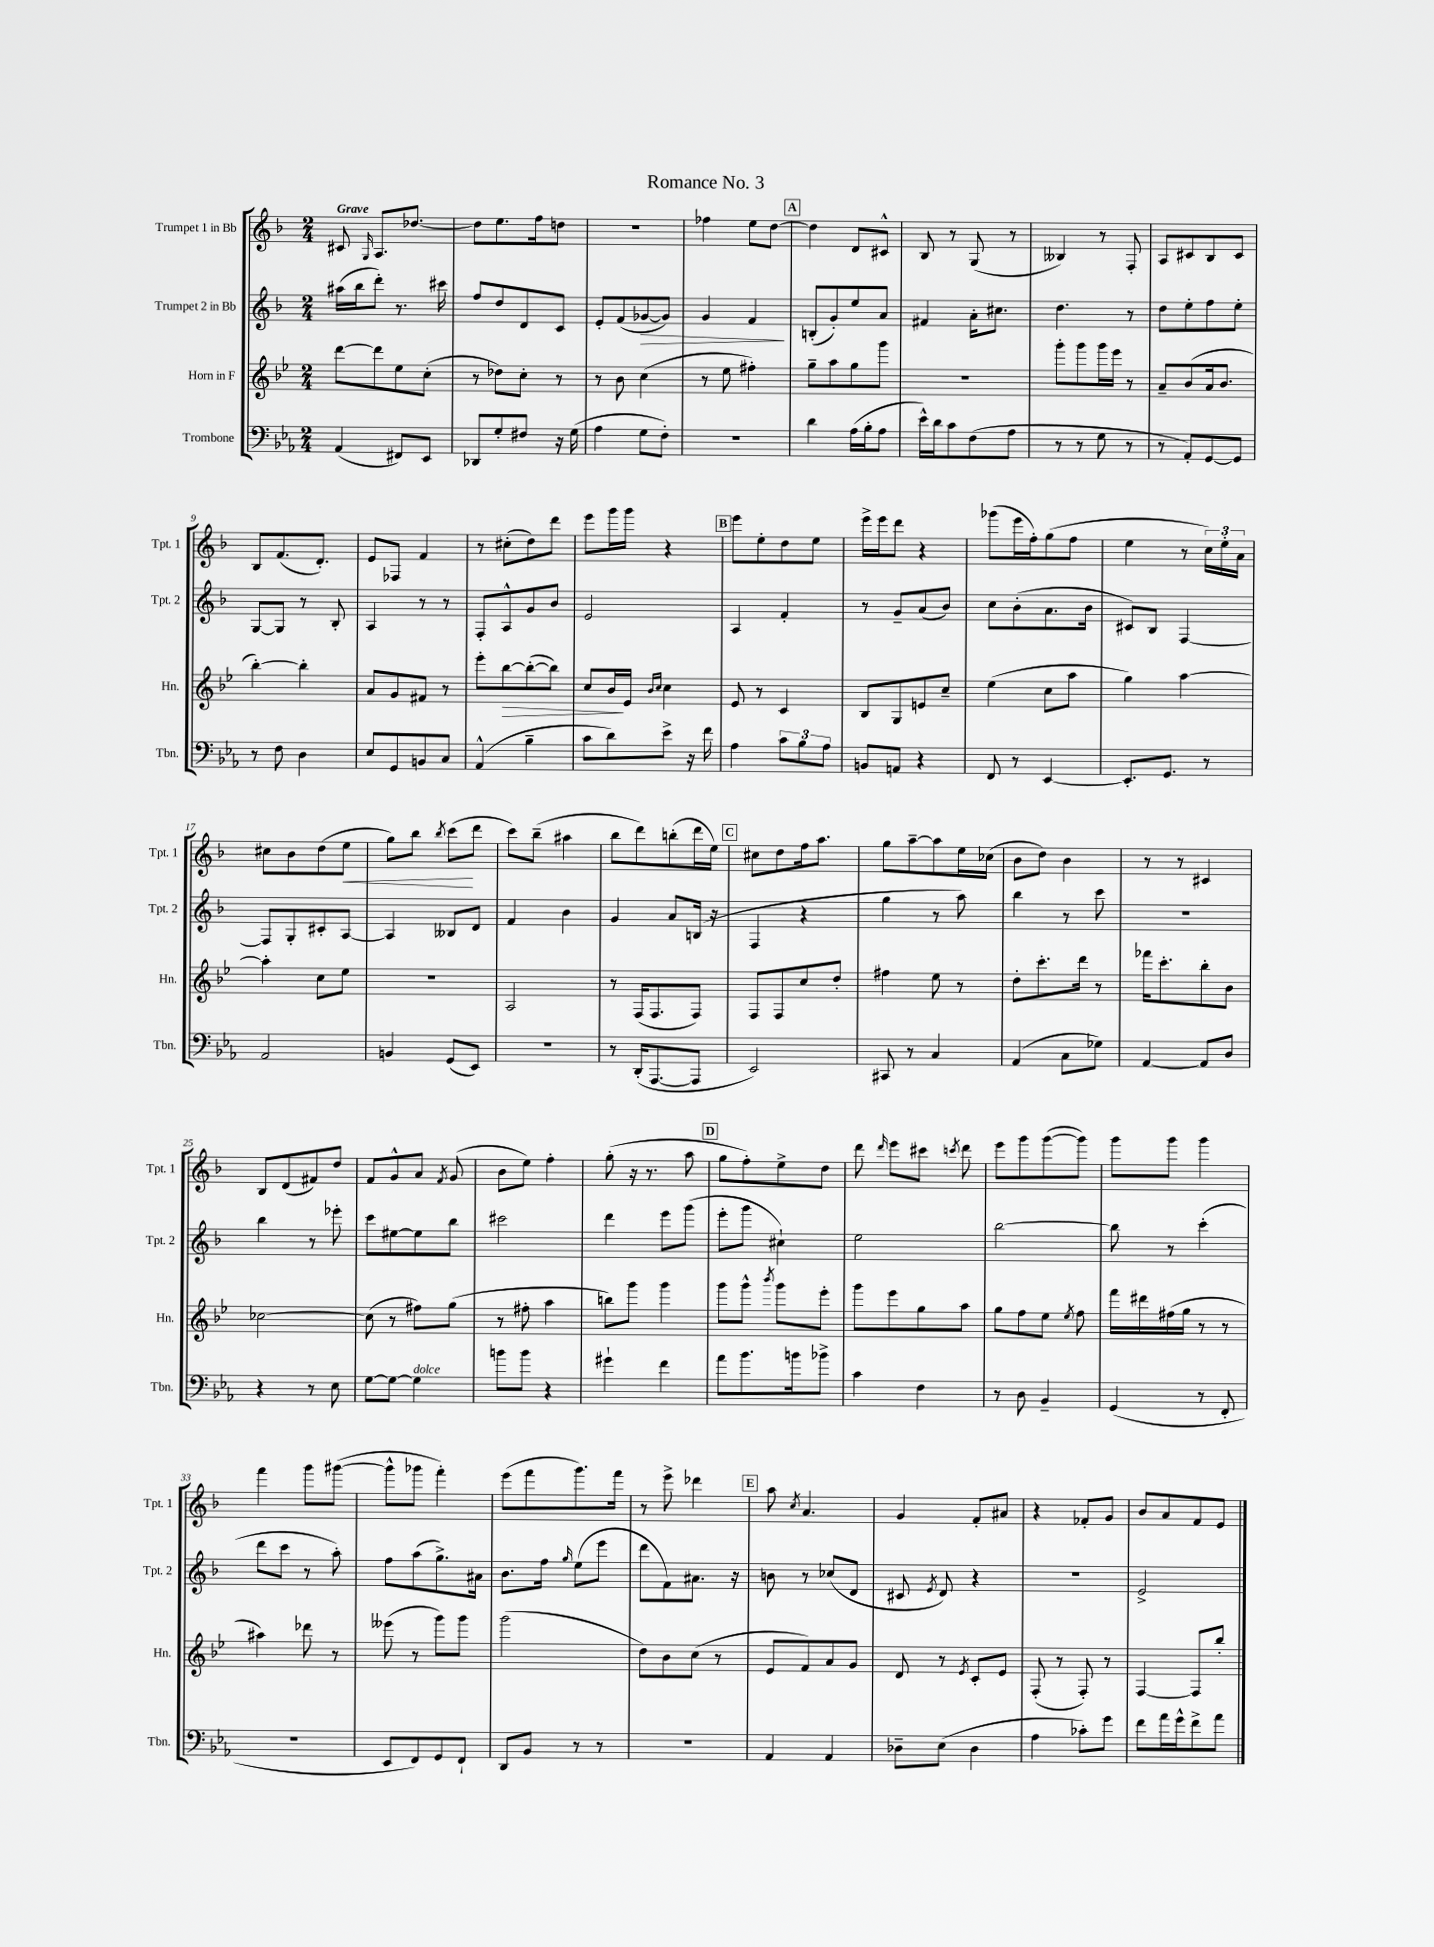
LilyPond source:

\header { title = "Romance No. 3" }
<<
\new StaffGroup <<
\new Staff = "s0" \with { instrumentName = "Trumpet 1 in Bb" shortInstrumentName = "Tpt. 1" } {
    \clef treble \key f \major \numericTimeSignature \time 2/4 \tempo "Grave"
    \autoBeamOff cis'8 \grace { g16 } a8.[ des''8.]~ |
    des''8[ e''8. f''16 d''8] |
    R2 |
    fes''4 e''8[ d''8]~ |
    \mark \markup { \box "A" } d''4 d'8[ cis'8]-^ |
    bes8 r8 g8( r8 |
    beses4) r8 f8-. |
    a8[ cis'8 bes8 cis'8] |
    bes8[ f'8.( d'8.]-.) |
    e'8[ fes8] f'4 |
    r8 cis''8[-.( d''8) d'''8] |
    e'''8[ g'''16 g'''16] r4 |
    \mark \markup { \box "B" } e'''8[ e''8-. d''8 e''8] |
    e'''16[-> e'''16 d'''8] r4 |
    ges'''8[( e'''16 f''16-.) g''8( f''8] |
    e''4 r8 \tuplet 3/2 { c''16[) e''16-. a'16] } |
    cis''8[ bes'8 d''8( e''8]\< |
    g''8[) bes''8] \acciaccatura { bes''8 } c'''8[\!( d'''8] |
    c'''8[) bes''8]--( ais''4 |
    bes''8[ d'''8) b''8-.( d'''16 e''16]) |
    \mark \markup { \box "C" } cis''8[ d''8 f''16 a''8.] |
    g''8[ a''8~-- a''8 e''16 ces''16]( |
    bes'8[ d''8]) bes'4 |
    r8 r8 cis'4 |
    bes8[ d'8( fis'8) d''8] |
    f'8[ g'8-^ a'8] \acciaccatura { f'8 } g'8( |
    bes'8[ e''8]) f''4-. |
    g''8-.( r16 r8. a''8 |
    \mark \markup { \box "D" } g''8[ f''8-.) e''8-> d''8] |
    d'''8 \grace { d'''16 } e'''8[ cis'''8] \acciaccatura { c'''8 } d'''8 |
    e'''8[ g'''8 g'''8~( g'''8]) |
    g'''8[ g'''8] g'''4 |
    f'''4 g'''8[ gis'''8]~( |
    gis'''8[-^ ges'''8] f'''4-.) |
    e'''8[( f'''8 g'''8.) f'''16] |
    r8 e'''8-> des'''4 |
    \mark \markup { \box "E" } a''8 \acciaccatura { c''8 } a'4. |
    g'4 f'8[-. ais'8] |
    r4 fes'8[-. g'8] |
    bes'8[ a'8 f'8 e'8] \bar "|." |
}
\new Staff = "s1" \with { instrumentName = "Trumpet 2 in Bb" shortInstrumentName = "Tpt. 2" } {
    \clef treble \key f \major \numericTimeSignature \time 2/4
    \autoBeamOff ais''16[( bes''16 d'''8]-.) r8. cis'''16 |
    f''8[ d''8 d'8 c'8] |
    e'8[-. f'8( ges'8~\> ges'8]) |
    g'4 f'4\! |
    \mark \markup { \box "A" } b8[-.( g'8-.) e''8 a'8] |
    fis'4 a'16[-. cis''8.] |
    d''4. r8 |
    d''8[ e''8-. f''8 e''8]-. |
    g8[~ g8] r8 bes8-. |
    a4 r8 r8 |
    f8[-. a8-^ g'8 bes'8] |
    e'2 |
    \mark \markup { \box "B" } a4 f'4-. |
    r8 g'8[-- a'8( bes'8]) |
    c''8[ bes'8-.( a'8. bes'16] |
    cis'8[) bes8] f4~ |
    f8[ g8-. cis'8-. a8]~ |
    a4 beses8[ d'8] |
    f'4 bes'4 |
    g'4 a'8[ b16]( r16 |
    \mark \markup { \box "C" } f4 r4 |
    g''4 r8 a''8) |
    bes''4 r8 c'''8 |
    R2 |
    bes''4 r8 ees'''8-. |
    c'''8[ eis''8~ eis''8 bes''8] |
    cis'''2 |
    d'''4 e'''8[ g'''8]( |
    \mark \markup { \box "D" } e'''8[-. g'''8] cis''4-!) |
    e''2 |
    bes''2~ |
    bes''8 r8 c'''4-.( |
    d'''8[ c'''8] r8 a''8-.) |
    f''8[ a''8( g''8.->) ais'16] |
    bes'8.[ f''16] \grace { g''16 } e''8[( e'''8] |
    d'''8[ f'8) ais'8.] r16 |
    \mark \markup { \box "E" } b'8 r8 ces''8[( d'8] |
    cis'8 \acciaccatura { e'8 } d'8) r4 |
    r2 |
    e'2-> \bar "|." |
}
\new Staff = "s2" \with { instrumentName = "Horn in F" shortInstrumentName = "Hn." } {
    \clef treble \key bes \major \numericTimeSignature \time 2/4
    \autoBeamOff d'''8[~ d'''8 ees''8 c''8]-.( |
    r8 des''8[) c''8]-. r8 |
    r8 bes'8 c''4( |
    r8 ees''8 fis''4-.) |
    \mark \markup { \box "A" } g''8[-- a''8 g''8 g'''8] |
    r2 |
    g'''8[-. g'''8 g'''16 ees'''16] r8 |
    a'8[-- bes'8( a'16 bes'8.] |
    bes''4~-.) bes''4-. |
    a'8[ g'8 fis'8] r8 |
    ees'''8[-. bes''8~\> bes''8~-.( bes''8]) |
    c''8[ bes'16\! ees'16] \grace { bes'16[ c''16] } c''4 |
    \mark \markup { \box "B" } ees'8 r8 c'4 |
    bes8[ g8 e'8 c''8]-- |
    ees''4( c''8[ a''8] |
    g''4) a''4~ |
    a''4-. c''8[ ees''8] |
    r2 |
    a2 |
    r8 f16[( f8. f8]) |
    \mark \markup { \box "C" } f8[ f8 c''8 d''8]-. |
    fis''4 ees''8 r8 |
    d''8[-. c'''8.-. d'''16] r8 |
    fes'''16[ c'''8.-. bes''8-. bes'8] |
    ces''2~ |
    ces''8( r8 fis''8[) g''8]( |
    r8 fis''8-. a''4 |
    b''8[) g'''8] g'''4 |
    \mark \markup { \box "D" } g'''8[ g'''8]-^ \acciaccatura { bes'''8 } g'''8[ ees'''8]-. |
    g'''8[ ees'''8 g''8 a''8] |
    g''8[ f''8 ees''8] \acciaccatura { ees''8 } f''8 |
    f'''16[ dis'''16 fis''16( g''16] r8 r8 |
    ais''4) des'''8 r8 |
    eeses'''8( r8 g'''8[) g'''8] |
    g'''2( |
    d''8[) bes'8 c''8]( r8 |
    \mark \markup { \box "E" } ees'8[ f'8) a'8 g'8] |
    d'8 r8 \acciaccatura { ees'8 } c'8[-. ees'8] |
    f8-.( r8 f8-.) r8 |
    f4~ f8[ bes''8]-. \bar "|." |
}
\new Staff = "s3" \with { instrumentName = "Trombone" shortInstrumentName = "Tbn." } {
    \clef bass \key ees \major \numericTimeSignature \time 2/4
    \autoBeamOff aes,4( fis,8[) ees,8] |
    des,8[ g8-. fis8] r16 g16( |
    aes4 g8[ f8]-.) |
    R2 |
    \mark \markup { \box "A" } d'4 aes16[( bes16-. aes8] |
    ees'16[-^) d'16 c'8 f8( aes8] |
    r8 r8 g8 r8 |
    r8 aes,8[-.) g,8~ g,8] |
    r8 f8 d4 |
    ees8[ g,8 b,8 c8] |
    aes,4-^( bes4-- |
    c'8[ d'8) ees'8]-> r16 f'16 |
    \mark \markup { \box "B" } aes4 \tuplet 3/2 { c'8[ bes8 aes8] } |
    b,8[ a,8] r4 |
    f,8 r8 ees,4~ |
    ees,8.[-. g,8.] r8 |
    aes,2 |
    b,4 g,8[( ees,8]) |
    r2 |
    r8 d,16[-.( aes,,8.~ aes,,8] |
    \mark \markup { \box "C" } ees,2) |
    cis,8 r8 c4 |
    aes,4( c8[ ges8]) |
    aes,4~ aes,8[ d8] |
    r4 r8 ees8 |
    g8[~ g8]~ g4^\markup { \italic "dolce" } |
    b'8[ b'8] r4 |
    gis'4-! f'4 |
    \mark \markup { \box "D" } aes'8[ bes'8. b'16 bes'8]-> |
    c'4 f4 |
    r8 d8 bes,4-- |
    g,4( r8 f,8-. |
    r2 |
    ees,8[ f,8) g,8 f,8]-! |
    d,8[ bes,8] r8 r8 |
    r2 |
    \mark \markup { \box "E" } aes,4 aes,4 |
    des8[-- ees8]( des4 |
    aes4 ces'8[-.) g'8] |
    f'8[ aes'16 g'16-^ f'8-> aes'8] \bar "|." |
}
>>
>>
